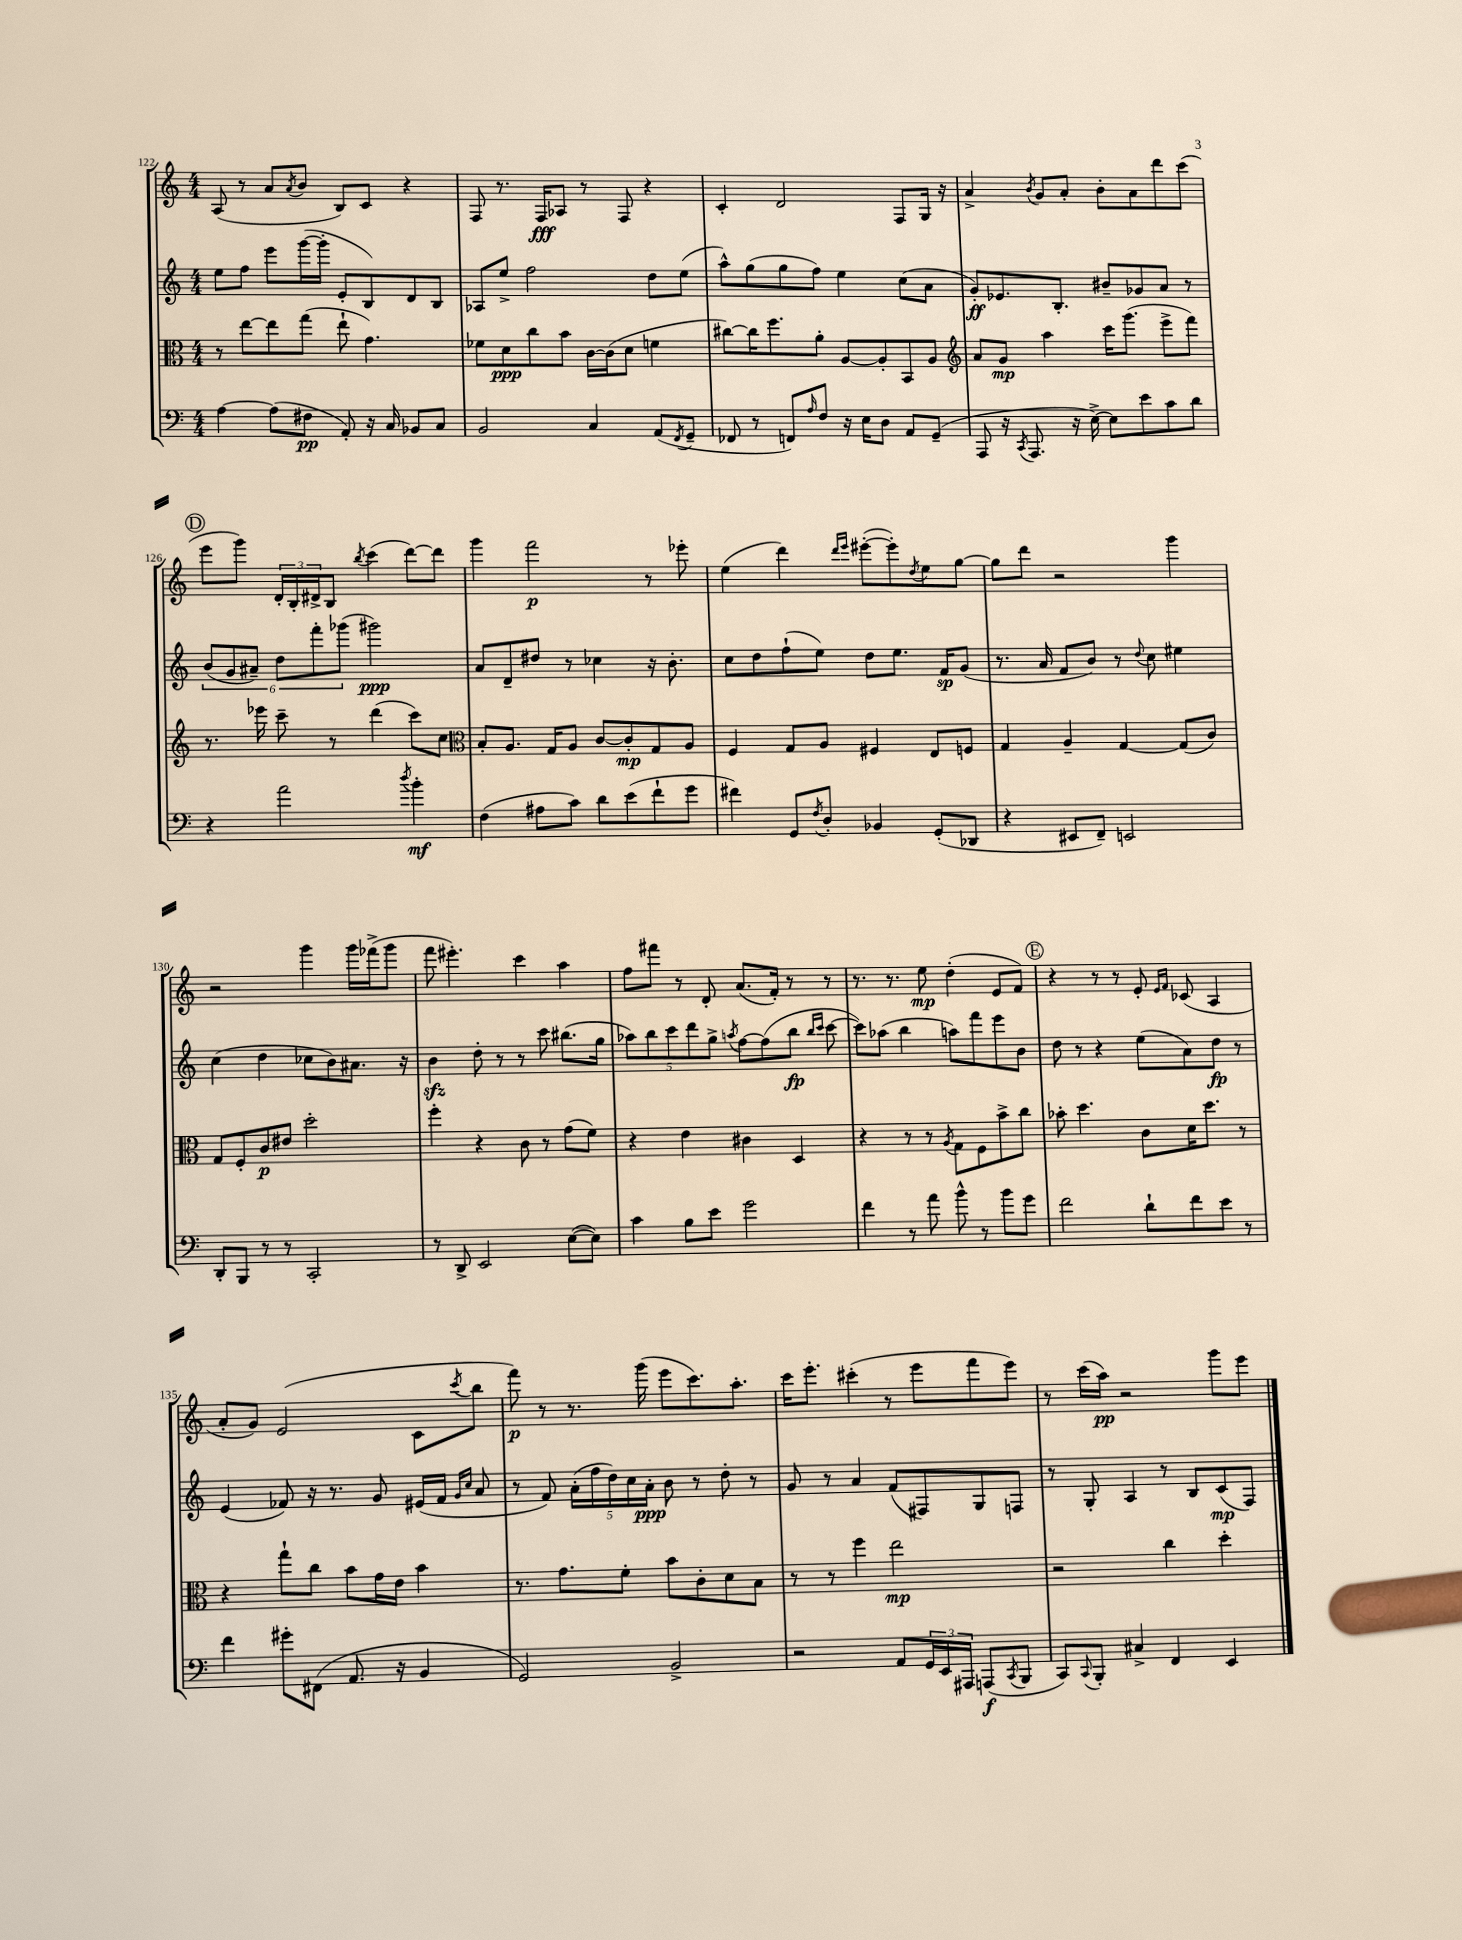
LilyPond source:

<<
\new StaffGroup <<
\new Staff = "s0" {
    \clef treble \key c \major \numericTimeSignature \time 4/4
    a8( r8 a'8 \acciaccatura { a'8 } b'8 b8) c'8 r4 |
    f8 r8. f16\fff aes8 r8 f8 r4 |
    c'4-. d'2 f8 g16 r16 |
    a'4-> \acciaccatura { b'8 } g'8 a'8-. b'8-. a'8 d'''8 c'''8( |
    \mark \markup { \circle "D" } e'''8 g'''8) \tuplet 3/2 { d'16-. b16-. dis'16-> } b8 \acciaccatura { b''8 } c'''4( d'''8~) d'''8 |
    g'''4 f'''2\p r8 ees'''8-. |
    e''4( d'''4) \grace { d'''16 e'''16 } eis'''8~-.( eis'''8-.) \acciaccatura { d''8 } e''8 g''8~ |
    g''8 d'''8 r2 g'''4 |
    r2 g'''4 g'''16 fes'''16->( g'''8 |
    f'''8 eis'''4.-.) c'''4 a''4 |
    f''8 fis'''8 r8 d'8-. a'8.( f'16-.) r8 r8 |
    r8. r8. e''8\mp d''4-.( e'8 f'8) |
    \mark \markup { \circle "E" } r4 r8 r8 e'8-. \grace { e'16 f'16 } ces'8( a4 |
    a'8-. g'8) e'2( c'8 \acciaccatura { c'''8 } b''8 |
    f'''8\p) r8 r8. g'''16( e'''8 c'''8.) a''8.-. |
    c'''16 e'''8.-. cis'''4-.( r8 e'''8 f'''8 e'''8) |
    r8 c'''16( a''16\pp) r2 g'''8 e'''8 \bar "|." |
}
\new Staff = "s1" {
    \clef treble \key c \major \numericTimeSignature \time 4/4
    e''8 f''8 e'''8 g'''16~( g'''16-. e'8-. b8) d'8 b8 |
    aes8 e''8-> f''2 d''8 e''8( |
    a''8-^) g''8( g''8 f''8) e''4 c''8( a'8 |
    g'8-.\ff) ees'8. b8.-. bis'8-- ges'8 a'8 r8 |
    \mark \markup { \circle "D" } \tuplet 6/4 { b'8( g'8 ais'8--) d''8 f'''8-. ges'''8( } gis'''2\ppp) |
    a'8 d'8-- dis''8 r8 ces''4 r16 b'8.-. |
    c''8 d''8 f''8-!( e''8) d''8 e''8. f'16\sp g'8( |
    r8. a'16 f'8 b'8) r8 \appoggiatura { d''8 } c''8 eis''4 |
    c''4( d''4 ces''8 b'8) ais'8. r16 |
    b'4\sfz d''8-. r8 r8 c'''8 bis''8.( g''16 |
    \tuplet 5/4 { aes''8) b''8 c'''8 d'''8 g''8-> } \acciaccatura { a''8 } f''8~ f''8( b''8\fp \grace { b''16 c'''16 } c'''8~ |
    c'''8) aes''8( b''4 a''8) f'''8 e'''8 b'8 |
    \mark \markup { \circle "E" } d''8 r8 r4 e''8( a'8) d''8\fp r8 |
    e'4( fes'8) r16 r8. g'8 eis'16( fes'16 \grace { g'16 c''16 } a'8 |
    r8 f'8) \tuplet 5/4 { a'16-.( f''16 d''16) c''16 a'16-.\ppp } b'8 r8 d''8-. r8 |
    g'8 r8 a'4 f'8( fis8) g8 f8 |
    r8 g8-. a4 r8 b8 c'8\mp( f8) \bar "|." |
}
\new Staff = "s2" {
    \clef alto \key c \major \numericTimeSignature \time 4/4
    r8 e''8~ e''8 g''8( e''8-! g'4.) |
    fes'8 d'8\ppp c''8 b'8 c'16~ c'16( d'8 f'4 |
    cis''8~) cis''16 f''8. a'8-. a8~ a8-. b,8 a8 |
    \clef treble a'8 g'8\mp a''4 c'''16 g'''8.( e'''8-> f'''8) |
    \mark \markup { \circle "D" } r8. ees'''16 c'''8-- r8 d'''4( c'''8) c''8 |
    \clef alto b8-. a8. g16 a8 c'8~ c'8-.\mp g8 a8 |
    f4 g8 a8 fis4 e8 f8 |
    g4 a4-- g4~ g8( c'8) |
    g8 f8-. c'8\p eis'8 d''2-. |
    f''4-. r4 c'8 r8 g'8( f'8) |
    r4 e'4 cis'4 d4 |
    r4 r8 r8 \acciaccatura { a8 } g8 f8 b'8-> c''8 |
    \mark \markup { \circle "E" } bes'8-. d''4. c'8 d'16 d''8. r8 |
    r4 g''8-! c''8 b'8 g'16 e'16 b'4 |
    r8. g'8. f'8-. b'8 c'8-. d'8 b8 |
    r8 r8 f''4 e''2\mp |
    r2 c''4 d''4-. \bar "|." |
}
\new Staff = "s3" {
    \clef bass \key c \major \numericTimeSignature \time 4/4
    a4~ a8( fis8\pp a,8-.) r16 c16 bes,8 c8 |
    b,2 c4 a,8( \acciaccatura { f,8 } g,8-- |
    fes,8 r8 f,8) \grace { a16 } f8 r16 e16 d8 a,8 g,8--( |
    a,,8 r16 \acciaccatura { c,8 } a,,8. r16 e16~->) e8 e'8 c'8 d'8 |
    \mark \markup { \circle "D" } r4 a'2 \acciaccatura { d''8 } b'4-.\mf |
    f4( ais8 c'8) d'8 e'8( f'8-! g'8 |
    fis'4) g,8 \acciaccatura { f8 } d8-. bes,4 g,8-.( des,8 |
    r4 eis,8 f,8--) e,2 |
    d,8-. b,,8 r8 r8 c,2-. |
    r8 d,8-> e,2 e8~( e8) |
    c'4 b8 e'8 g'2 |
    f'4 r8 a'8 b'8-^ r8 b'8 g'8 |
    \mark \markup { \circle "E" } f'2 d'8-! f'8 e'8 r8 |
    f'4 gis'8-. fis,8( a,8. r16 b,4 |
    g,2) b,2-> |
    r2 a,8 \tuplet 3/2 { g,16 e,16 ais,,16 } a,,8\f( \acciaccatura { c,8 } b,,8 |
    c,8) \appoggiatura { c,8 } b,,8-. cis4-> f,4 e,4 \bar "|." |
}
>>
>>
\layout { \context { \Score currentBarNumber = #122 } }
